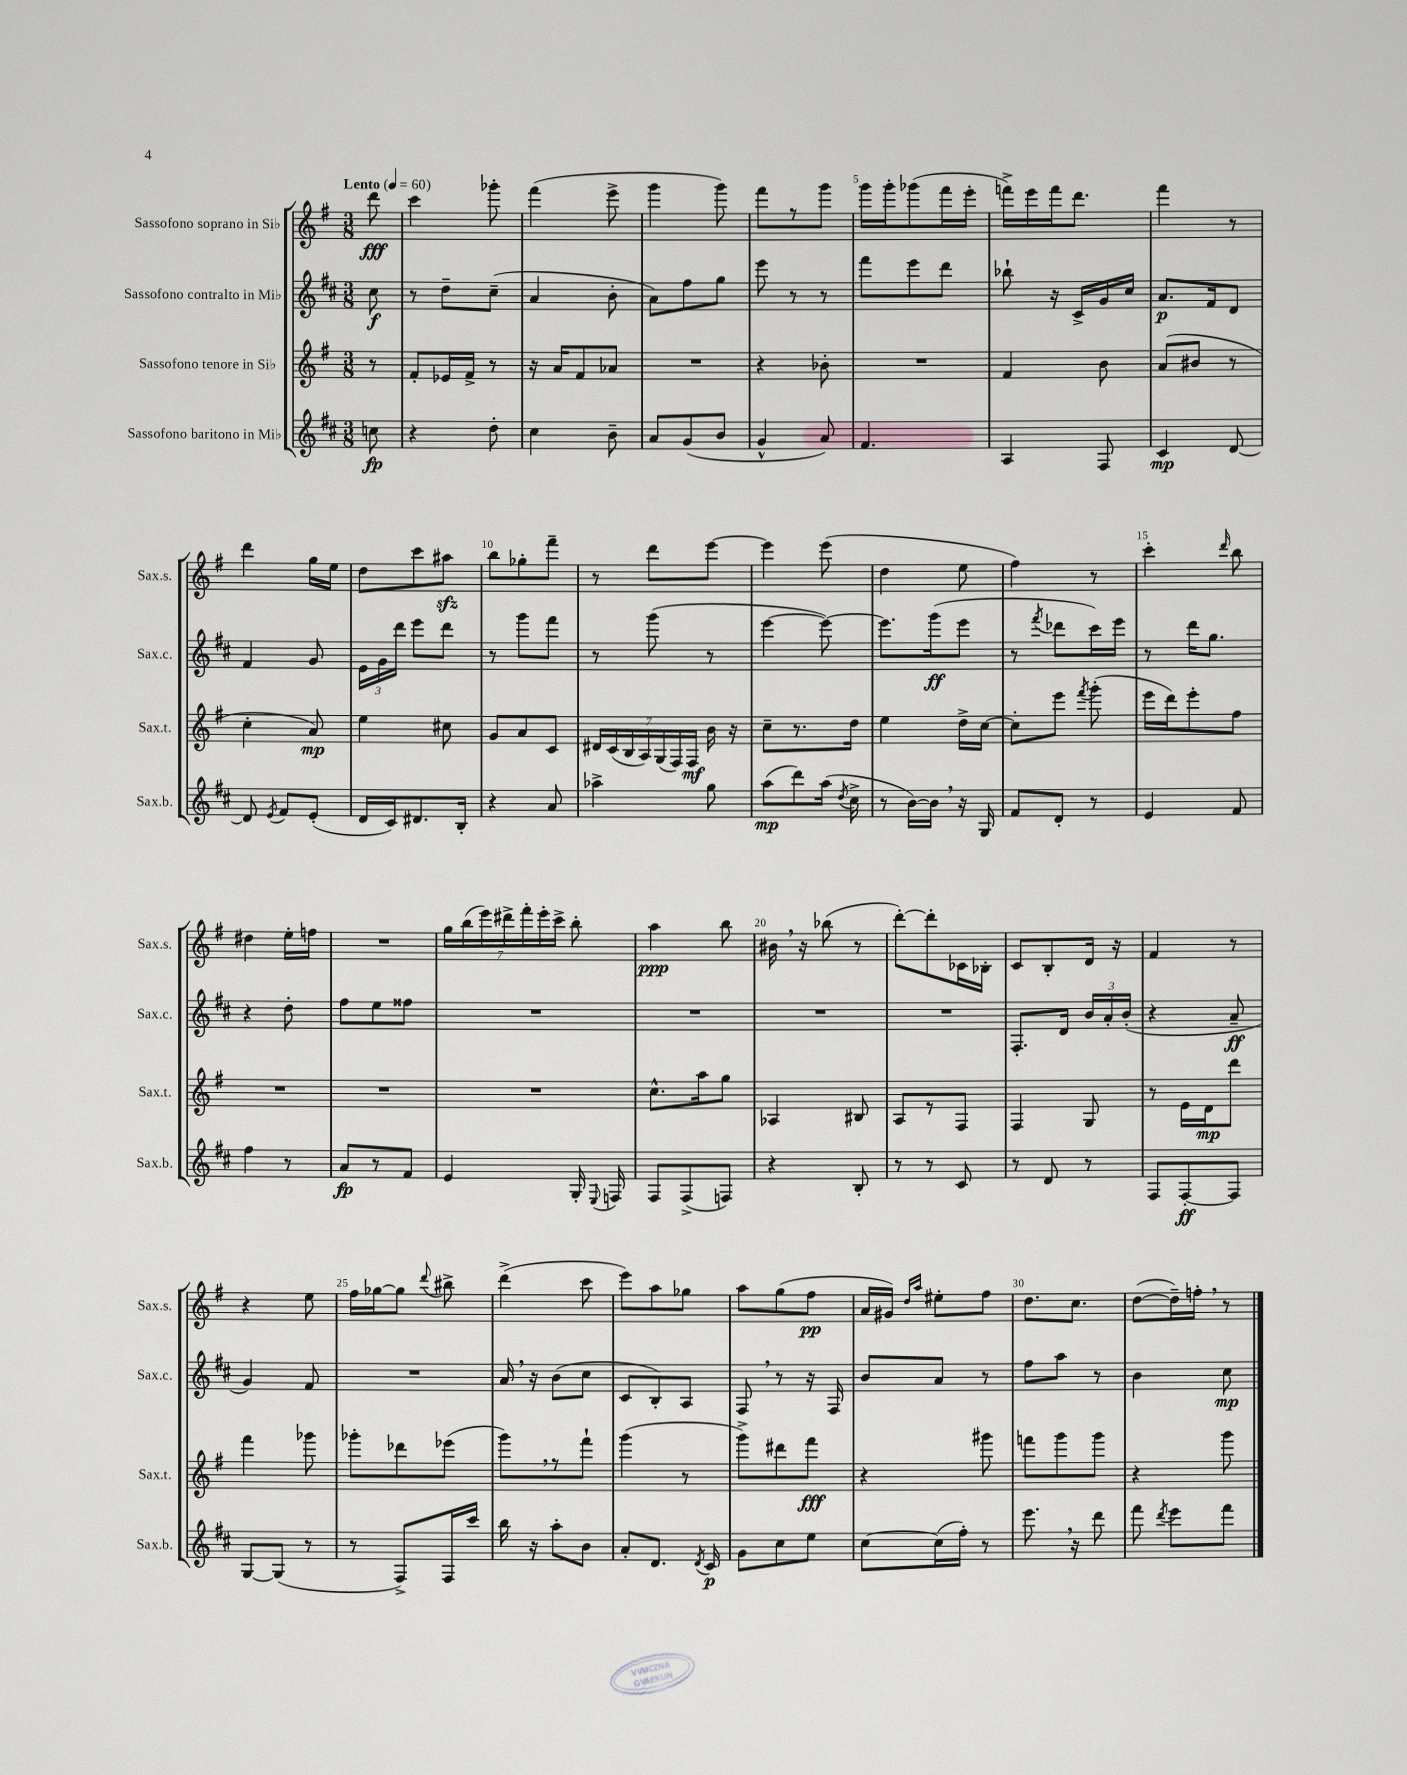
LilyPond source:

<<
\new StaffGroup <<
\new Staff = "s0" \with { instrumentName = "Sassofono soprano in Sib" shortInstrumentName = "Sax.s." } {
    \clef treble \key g \major \numericTimeSignature \time 3/8 \partial 8 \tempo "Lento" 4 = 60
    \autoBeamOff d'''8\fff |
    c'''4 ges'''8-. |
    fis'''4( e'''8-> |
    g'''4 g'''8) |
    fis'''8[ r8 g'''8] |
    g'''16[ g'''16-. ges'''8( fis'''16 e'''16]-. |
    f'''16[->) e'''16 f'''16 d'''8.] |
    fis'''4 r8 |
    d'''4 g''16[ e''16] |
    d''8[ c'''8 ais''8]\sfz |
    b''8[ ges''8-. fis'''8]-- |
    r8 d'''8[ e'''8]~ |
    e'''4 e'''8( |
    d''4 e''8 |
    fis''4) r8 |
    c'''4-. \grace { d'''16 } b''8 |
    dis''4 e''16[-. f''16] |
    R4. |
    \tuplet 7/4 { g''16[ b''16( e'''16) dis'''16-> fis'''16-. e'''16-. c'''16]-> } b''8-. |
    a''4\ppp b''8 |
    bis'16 \breathe r16 bes''8( r8 |
    d'''8[~-.) d'''8-. ces'16 bes16]-. |
    c'8[ b8-. d'16] r16 |
    fis'4 r8 |
    r4 e''8 |
    fis''16[ ges''16~ ges''8] \appoggiatura { d'''8 } bis''8-> |
    d'''4->( c'''8 |
    e'''8[) a''8 ges''8] |
    a''8[ g''8( fis''8]\pp |
    a'16[ gis'16]) \grace { d''16[ a''16] } eis''8[-. fis''8] |
    d''8.[ c''8.] |
    d''8[~( d''16--) f''16]-. \breathe r8 \bar "|." |
}
\new Staff = "s1" \with { instrumentName = "Sassofono contralto in Mib" shortInstrumentName = "Sax.c." } {
    \clef treble \key d \major \numericTimeSignature \time 3/8 \partial 8
    \autoBeamOff cis''8\f |
    r8 d''8[-- cis''8]--( |
    a'4 b'8-. |
    a'8[) fis''8 g''8] |
    e'''8 r8 r8 |
    fis'''8[ e'''8 d'''8] |
    bes''8-! r16 cis'16[-> g'16 cis''16] |
    a'8.[\p fis'16 d'8] |
    fis'4 g'8 |
    \tuplet 3/2 { e'16[ g'16 d'''16] } e'''8[ d'''8] |
    r8 g'''8[ fis'''8] |
    r8 g'''8( r8 |
    e'''4~ e'''8~) |
    e'''8.[ g'''16\ff( e'''8] |
    r8 \acciaccatura { fis'''8 } des'''8[ cis'''16) e'''16] |
    r8 d'''16[ g''8.] |
    r4 d''8-. |
    fis''8[ e''8 fisis''8] |
    R4. |
    R4. |
    R4. |
    R4. |
    fis8.[-. d'16] \tuplet 3/2 { b'16[ a'16-. b'16]-.( } |
    r4 a'8--\ff |
    g'4) fis'8 |
    R4. |
    a'16 \breathe r16 b'8[( cis''8] |
    cis'8[ b8-.) a8] |
    fis8 \breathe r8 r16 fis16 |
    b'8[ a'8] r8 |
    fis''8[ a''8] r8 |
    b'4 cis''8\mp \bar "|." |
}
\new Staff = "s2" \with { instrumentName = "Sassofono tenore in Sib" shortInstrumentName = "Sax.t." } {
    \clef treble \key g \major \numericTimeSignature \time 3/8 \partial 8
    \autoBeamOff r8 |
    fis'8[-. ees'16 fis'16]-> r8 |
    r16 a'16[ fis'8 aes'8] |
    R4. |
    r4 bes'8-. |
    R4. |
    fis'4 b'8 |
    a'8[( bis'8] r8 |
    c''4-. a'8\mp) |
    e''4 cis''8 |
    g'8[ a'8 c'8] |
    \tuplet 7/4 { dis'16[ c'16( b16 a16) g16( fis16) fis16]\mf } b'16 r16 |
    c''8[-- r8. d''16] |
    e''4 d''16[-> c''16]~ |
    c''8[-. e'''8] \acciaccatura { fis'''8 } g'''8-.( |
    e'''16[ d'''16) e'''8-. fis''8] |
    R4. |
    R4. |
    R4. |
    c''8.[-^ a''16 g''8] |
    aes4 bis8 |
    a8[ r8 fis8] |
    fis4 g8 |
    r8 e'16[ d'16\mp d'''8] |
    fis'''4 ges'''8 |
    ges'''8[-. des'''8 ees'''8]( |
    g'''8[) \breathe r8 fis'''8]-! |
    g'''4( r8 |
    g'''8[->) dis'''8 fis'''8]\fff |
    r4 gis'''8 |
    f'''8[ g'''8 g'''8] |
    r4 g'''8 \bar "|." |
}
\new Staff = "s3" \with { instrumentName = "Sassofono baritono in Mib" shortInstrumentName = "Sax.b." } {
    \clef treble \key d \major \numericTimeSignature \time 3/8 \partial 8
    \autoBeamOff c''8\fp |
    r4 d''8-. |
    cis''4 b'8-- |
    a'8[ g'8( b'8] |
    g'4-^ a'8) |
    fis'4. |
    a4 fis8 |
    cis'4\mp d'8~ |
    d'8 \acciaccatura { e'8 } fis'8[ e'8]-.( |
    d'16[ cis'16) dis'8. b16]-. |
    r4 a'8 |
    aes''4-> g''8 |
    a''8[\mp( d'''8) a''16]( \acciaccatura { d''8 } cis''16-> |
    r8 b'16[~) b'16] \breathe r16 g16 |
    fis'8[ d'8]-. r8 |
    e'4 fis'8 |
    fis''4 r8 |
    a'8[\fp r8 fis'8] |
    e'4 g16-. \appoggiatura { e8 } f16 |
    fis8[ fis8->( f8]) |
    r4 b8-. |
    r8 r8 cis'8 |
    r8 d'8 r8 |
    fis8[ fis8~-.\ff fis8] |
    g8[~ g8]( r8 |
    r8 fis8[->) fis16 cis'''16] |
    b''16 r16 a''8[-. b'8] |
    a'8[-. d'8.] \acciaccatura { d'8 } cis'16\p |
    g'8[ cis''8 e''8] |
    cis''8[~ cis''16( fis''16]-.) r8 |
    e'''8. \breathe r16 d'''8 |
    fis'''8 \acciaccatura { d'''8 } e'''8[ fis'''8] \bar "|." |
}
>>
>>
\layout { \context { \Score \override BarNumber.break-visibility = ##(#f #t #t) barNumberVisibility = #(every-nth-bar-number-visible 5) } }
